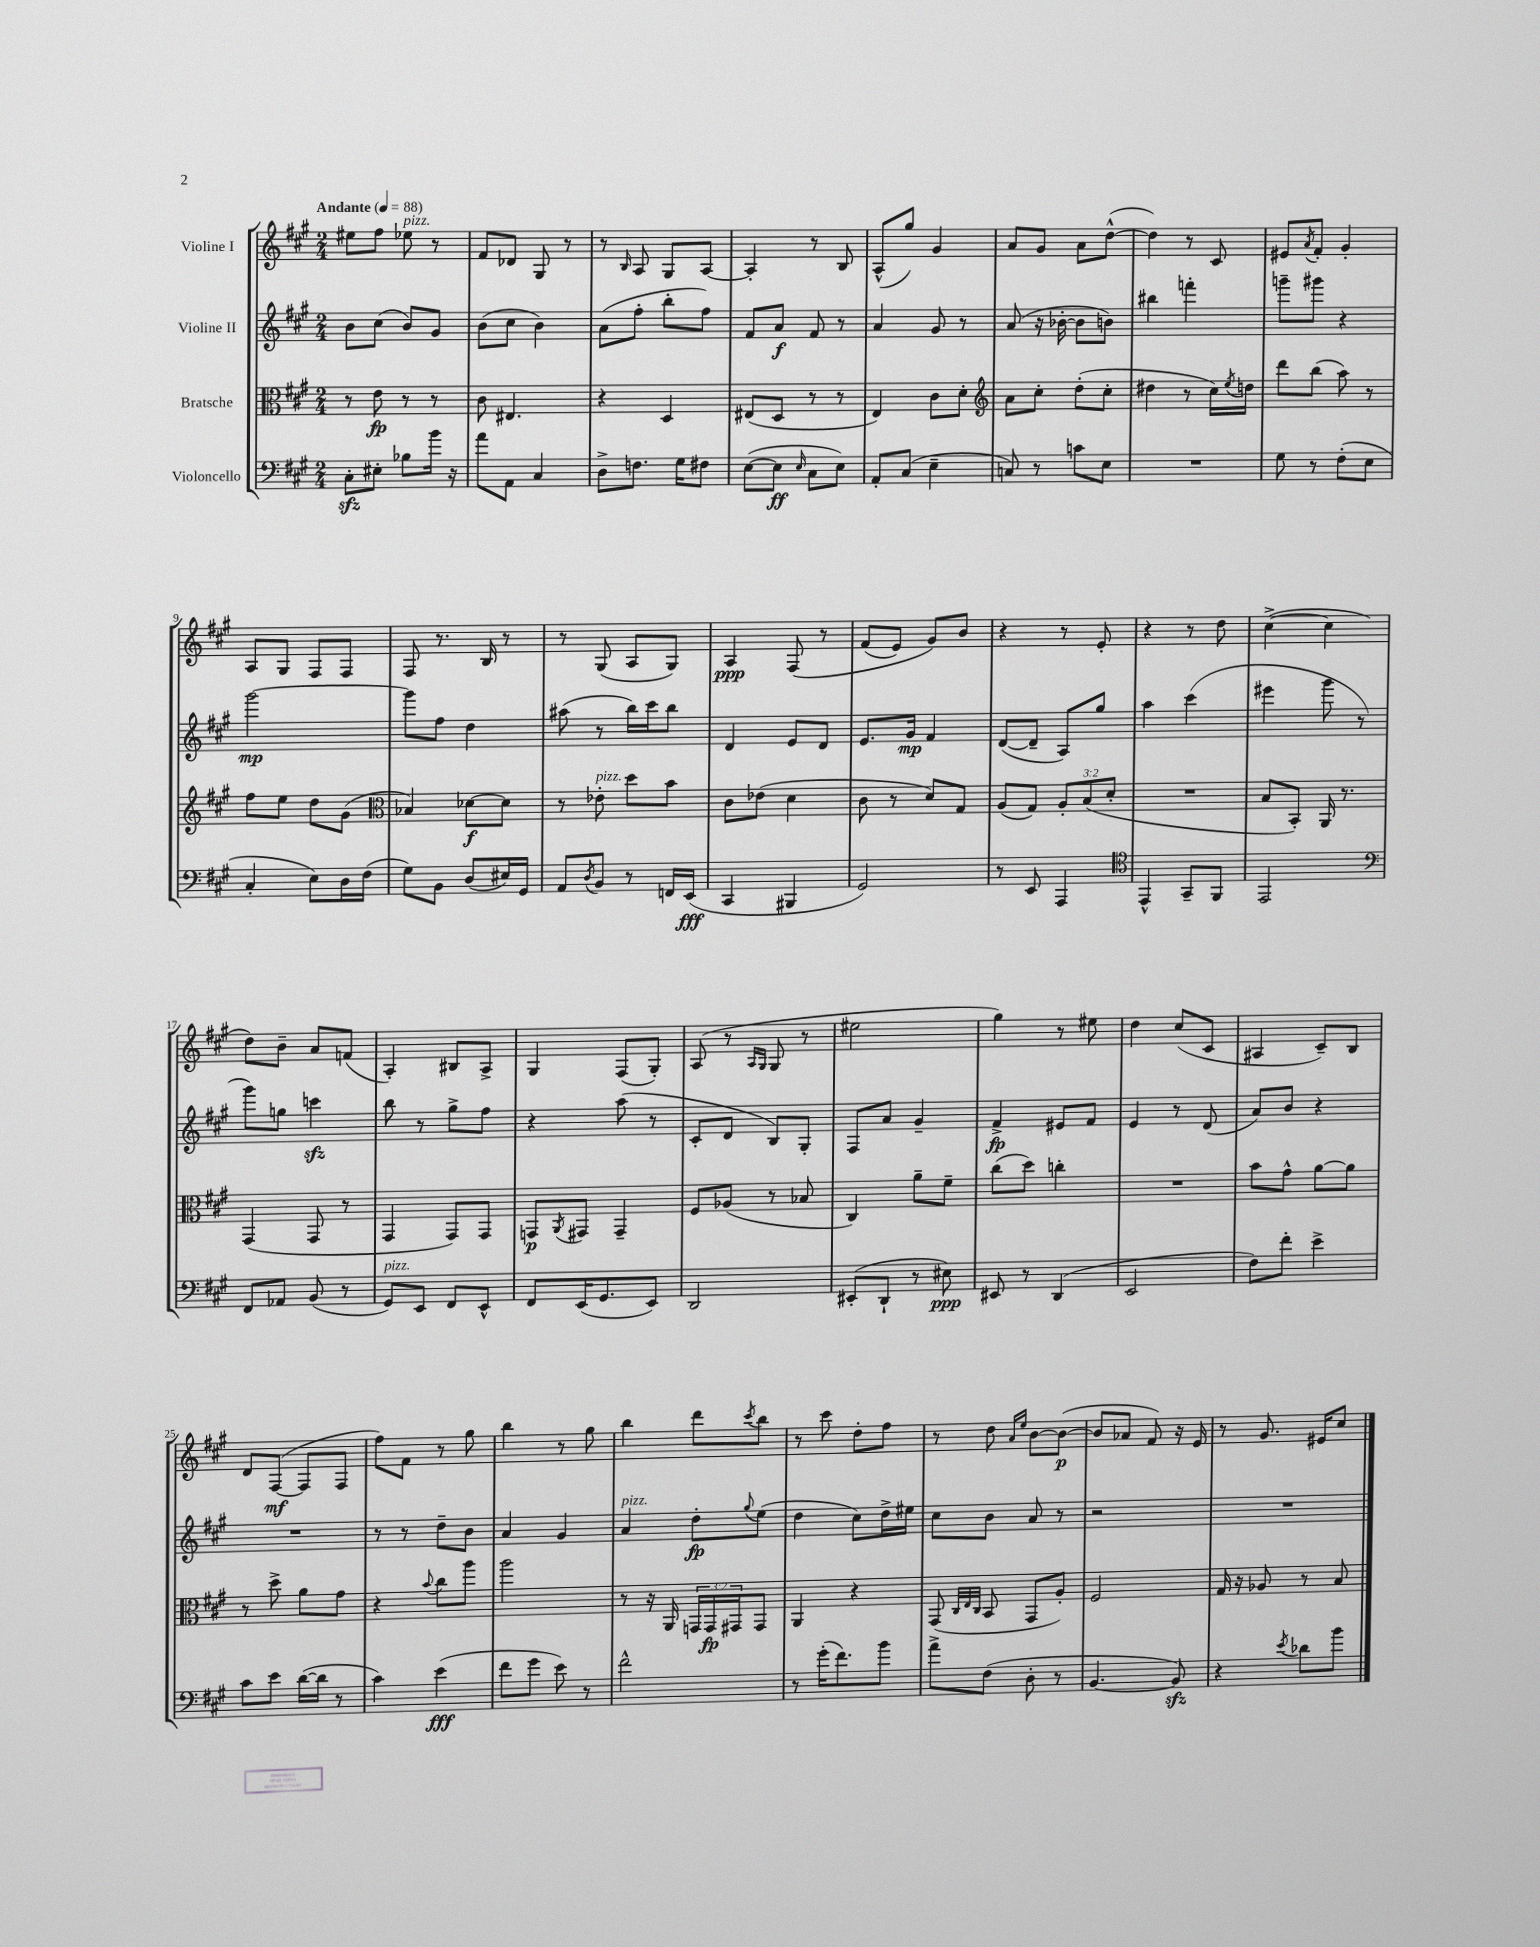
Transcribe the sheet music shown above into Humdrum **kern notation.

**kern	**kern	**kern	**kern
*staff4	*staff3	*staff2	*staff1
*clefF4	*clefC3	*clefG2	*clefG2
*k[f#c#g#]	*k[f#c#g#]	*k[f#c#g#]	*k[f#c#g#]
*M2/4	*M2/4	*M2/4	*M2/4
*MM88	*MM88	*MM88	*MM88
8C#'	8r	8b	8ee#
8E#'	8e	(8cc#	8ff#
8B-	8r	8b)	8ee-
16b	8r	8g#	8r
16r	.	.	.
=	=	=	=
8a	8c#	(8b	8f#
8AA	4.E#	8cc#	8d-
4C#	.	4b)	8G#
.	.	.	8r
=	=	=	=
8D^	4r	(8a	8r
.	.	.	16qqB
8.F	.	8ff#'	8A
.	4D	8bb'	8G#
16G#	.	.	.
8F#	.	8ff#)	[8A
=	=	=	=
([8E	(8E#	8f#	4A']
8E]	8D	8a	.
16qqE	.	.	.
8C#	8r	8f#	8r
8E)	8r	8r	8B
=	=	=	=
8AA'	4E)	4a	(8A^^
(8C#	.	.	8gg#)
4E~	8c#	8g#	4g#
.	8d'	8r	.
=	=	=	=
*	*clefG2	*	*
8C)	8a	(8a	8a
8r	8cc#'	16r	8g#
.	.	[16b-'	.
8c	(8dd'	8b-]	8a
8E	8cc#'	8b)	([8dd^^
=	=	=	=
2r	4dd#	4bb#	4dd])
.	8r	4fff'	8r
.	16cc#)	.	8c#
.	8qee	.	.
.	16dd	.	.
=	=	=	=
8G#	8ddd	8ggg~	8e#
.	.	.	8qa
8r	(8bb	8ggg#	8f#'
(8F#'	8aa)	4r	4g#'
8E	8r	.	.
=	=	=	=
4C#'	8ff#	[2ggg#	8A
.	8ee	.	8G#
8E)	8dd	.	8F#
16D	(8g#	.	8F#
(16F#	.	.	.
=	=	=	=
*	*clefC3	*	*
8G#)	4B-)	8ggg#]	8F#
8BB	.	8ff#	8.r
(8D	[8d-	4dd	.
.	.	.	16B
16E#)	8d-]	.	8r
16GG#	.	.	.
=	=	=	=
8AA	8r	(8aa#	8r
8qD	.	.	.
8BB	8e-'	8r	(8G#
8r	8dd	16bb)	8A
.	.	16ccc#	.
16FF	8b	8bb	8G#)
(16EE	.	.	.
=	=	=	=
4CC#	8c#	4d	4A
.	(8e-	.	.
4BBB#	4d	8e	&(8F#
.	.	8d	8r
=	=	=	=
2GG#)	8c#	8.e	(8f#
.	8r	.	8e)
.	.	16g#	.
.	8d)	4f#	8g#&)
.	8G#	.	8b
=	=	=	=
8r	(8A	([8d	4r
8EE	8G#)	8d~]	.
4AAA	12A'	8A)	8r
.	(12B	.	.
.	.	8gg#	8e'
.	12d'	.	.
=	=	=	=
*clefC4	*	*	*
4EE^^	2r	4aa	4r
8GG#~	.	(4ccc#	8r
8FF#	.	.	8dd
=	=	=	=
2EE	8B	4eee#	([4cc#^
.	8BB')	.	.
.	16AA	8ggg#	4cc#]
.	8.r	.	.
.	.	8r	.
=	=	=	=
*clefF4	*	*	*
8FF#	(4GG#	8ggg#)	8dd)
8AA-	.	8gg	8b~
(8BB	8GG#	4ccc	8a
8r	8r	.	(8f
=	=	=	=
8GG#)	4GG#	8bb	4A')
8EE	.	8r	.
8FF#	8GG#)	8gg#^	8B#
8EE^^	8GG#	8ff#	8A^
=	=	=	=
8FF#	8GG	4r	4G#
.	8qAA	.	.
(16EE	8GG#	.	.
8.GG#	.	.	.
.	4GG#~	(8aa	(8F#
8EE)	.	8r	8G#')
=	=	=	=
2DD	8F#	8c#'	(8A
.	(8A-	8d	8r
.	.	.	16qqA
.	.	.	16qqG#
.	8r	8B)	8G#
.	8B-	8G#'	8r
=	=	=	=
(8EE#'	4C#)	8F#	2ee#
8DD`	.	8a	.
8r	8a~	4g#~	.
8E#)	8f#~	.	.
=	=	=	=
8EE#	(8cc#	4f#^	4gg#)
8r	8dd)	.	.
(4DD	4cc'	8e#	8r
.	.	8f#	8ee#
=	=	=	=
2EE	2r	4e	4dd
.	.	8r	(8cc#
.	.	(8d	8c#
=	=	=	=
8F#)	8b	8a)	4A#
8f#'	8g#^^	8b	.
4e^	[8a	4r	8c#~)
.	8a]	.	8B
=	=	=	=
8c#	8r	2r	8d
8e	8dd^	.	([8F#
([16d	8a	.	8F#]
16d]	.	.	.
8r	8g#	.	8F#
=	=	=	=
4c#)	4r	8r	8ff#)
.	.	8r	8f#
.	8qqb	.	.
(4e	8cc#	8dd~	8r
.	8aa	8b	8gg#
=	=	=	=
8f#	2aa	4a	4bb
8g#	.	.	.
8e)	.	4g#	8r
8r	.	.	8gg#
=	=	=	=
2f#^^	8r	4a	4bb
.	16r	.	.
.	16AA	.	.
.	24GG	8dd'	8ddd
.	24GG	.	.
.	24GG#	.	.
.	.	8qqgg#	8qccc#
.	8GG#	(8ee	8bb
=	=	=	=
8r	4AA	4dd	8r
(16g#'	.	.	8ccc#
8.f#)	.	.	.
.	4r	8cc#)	8dd'
8b	.	16dd^	8ff#
.	.	16ee#	.
=	=	=	=
8a^	(8GG#	8cc#	8r
.	32qqC#	.	.
.	32qqE	.	.
.	32qqC#	.	.
(8F#	8BB	8b	8dd
.	.	.	16qqa
.	.	.	16qqee
8D'	8GG#	8a	[8b
8r	8A')	8r	(8b_
=	=	=	=
[4.BB	2F#	2r	8b]
.	.	.	8a-
.	.	.	8f#)
8BB])	.	.	16r
.	.	.	16e
=	=	=	=
4r	16G#	2r	8r
.	16r	.	.
.	8A-	.	8.g#
8qe	.	.	.
8d-	8r	.	.
.	.	.	16e#
8b	8B	.	8cc#
==	==	==	==
*-	*-	*-	*-
